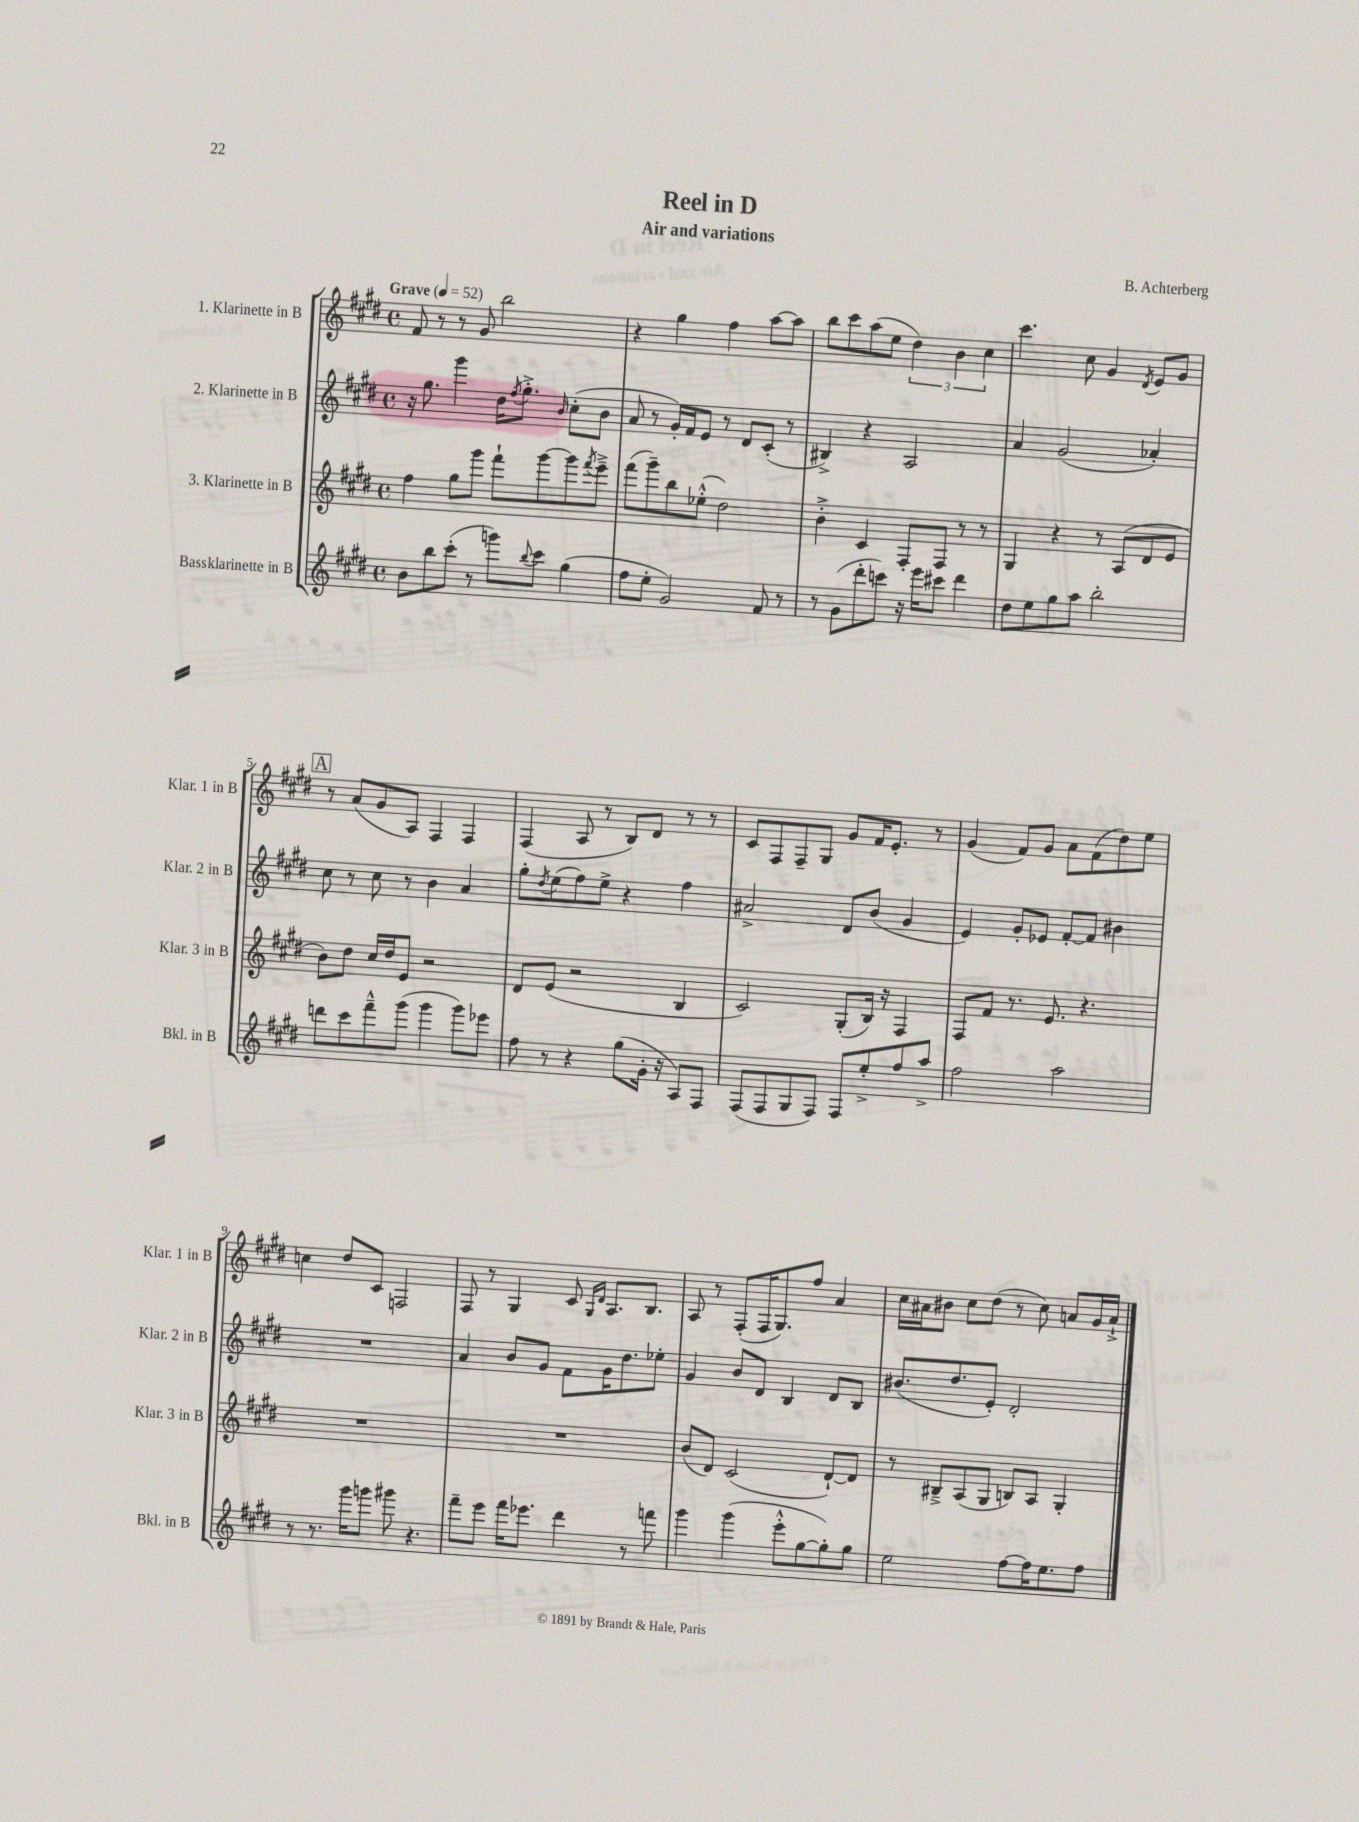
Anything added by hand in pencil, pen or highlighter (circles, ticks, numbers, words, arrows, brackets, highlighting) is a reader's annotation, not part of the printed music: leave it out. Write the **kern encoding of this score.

**kern	**kern	**kern	**kern
*staff4	*staff3	*staff2	*staff1
*clefG2	*clefG2	*clefG2	*clefG2
*k[f#c#g#d#]	*k[f#c#g#d#]	*k[f#c#g#d#]	*k[f#c#g#d#]
*M4/4	*M4/4	*M4/4	*M4/4
*met(c)	*met(c)	*met(c)	*met(c)
*MM52	*MM52	*MM52	*MM52
8b	4ff#	16r	8f#
.	.	8.gg#	.
8bb	.	.	8r
(8ccc#'	8gg#	4ggg#	8r
8r	8ggg#	.	8g#
8ggg)	8fff#`	16dd#	2bb
.	.	8qff#	.
.	.	8.gg#'^	.
8qqbb	.	.	.
8ccc#	[8ggg#	.	.
.	.	16qqb	.
(4gg#	8ggg#]	(8cc#'	.
.	8qfff#	.	.
.	8eee~^	8b	.
=	=	=	=
8ff#	(8fff#	8a	4r
8ee'	8ggg#~)	8r	.
2g#)	8bb	16g#')	4gg#
.	.	16f#	.
.	(8ee-'^^	8e	.
.	2dd#)	8r	4ff#
.	.	8d#	.
8f#	.	(8c#'	[8aa
8r	.	8r	8aa]
=	=	=	=
8r	4b'^	4B#^)	8bb
(8g#	.	.	8ccc#
8ddd#'	4c#	4r	(8aa
8ccc)	.	.	8ee
16r	8F#'	2A	6dd#)
16eee	.	.	.
8ccc#	8F#	.	.
.	.	.	6b
4ddd#	8r	.	.
.	.	.	6cc#
.	8r	.	.
=	=	=	=
8dd#	4G#	4a	4.ccc#
8ee	.	.	.
8gg#	4r	(2g#	.
8aa	.	.	8cc#
2bb'	8r	.	4g#
.	(8A	.	.
.	.	.	8qd#
.	8d#	4a-')	8e
.	8e	.	8g#
=	=	=	=
8ddd	8b)	8cc#	8r
8ccc#	8dd#	8r	(8a
8fff#~^^	16cc#	8cc#	8g#
.	16dd#	.	.
(8ggg#	8e	8r	8A)
4ggg#	2r	4b	4F#
8ggg#)	.	4a	4F#
8eee-	.	.	.
=	=	=	=
8ff#	8d#	8gg#'	(4F#
.	.	8qdd#	.
8r	(8e	(8ee	.
4r	2r	8ff#)	8A
.	.	8ee^	8r
(8gg#	.	4r	8B)
16g#'	.	.	8d#
16r	.	.	.
8A)	4B	4ff#	8r
8F#	.	.	8r
=	=	=	=
(8F#	2c#)	2a#^	8c#
8F#	.	.	8F#
8G#	.	.	8F#~
8F#)	.	.	8G#
8F#	(8G#'	8d#	8g#
8ee'^	16B)	(8b	16f#
.	16r	.	8.e'
8ff#	4F#	4g#	.
8aa^	.	.	8r
=	=	=	=
2ff#	8F#	4e)	(4g#
.	8f#	.	.
.	8.r	8g#'	8f#)
.	.	8e-	8g#
.	8.e	.	.
2aa	.	[8f#'	8a
.	4.r	8f#]	(8f#
.	.	4b#	8dd#)
.	.	.	8ee
=	=	=	=
8r	1r	1r	4cc
8.r	.	.	.
.	.	.	8dd#
16ggg#	.	.	.
8ggg	.	.	8c#
8ggg#	.	.	2F
4.r	.	.	.
=	=	=	=
8fff#~	1r	4a	8F#
8eee	.	.	8r
16fff#	.	8b	4G#
8.eee-	.	.	.
.	.	8g#	.
4ddd#	.	8f#	8c#
.	.	.	16qqG#
.	.	.	16qqd#
.	.	16g#	8.A
.	.	8.dd#	.
8r	.	.	.
.	.	.	8.B
8fff	.	8ee-'	.
=	=	=	=
4ggg#	(8b	4g#	8A
.	8d#)	.	8r
(4ggg#	(2c#	8b	(8F#'
.	.	8d#	16F#
.	.	.	8.G#)
8eee'^^	.	4B	.
[8gg#	.	.	8ff#
8gg#'])	[8d#`)	8d#	4a
8gg#	8d#]	8B	.
=	=	=	=
2ee	8r	(8.b#	16cc#
.	.	.	16a#
.	8B#~^	.	8b#
.	.	8.dd#	.
.	(8A	.	8cc#
.	8G#	8e')	(8dd#
[8ff#	8B)	2d#'	8r
16ff#]	8A	.	8cc#)
8.ee	.	.	.
.	4G#'	.	8a
8ff#	.	.	16g#
.	.	.	16a`^
==	==	==	==
*-	*-	*-	*-
